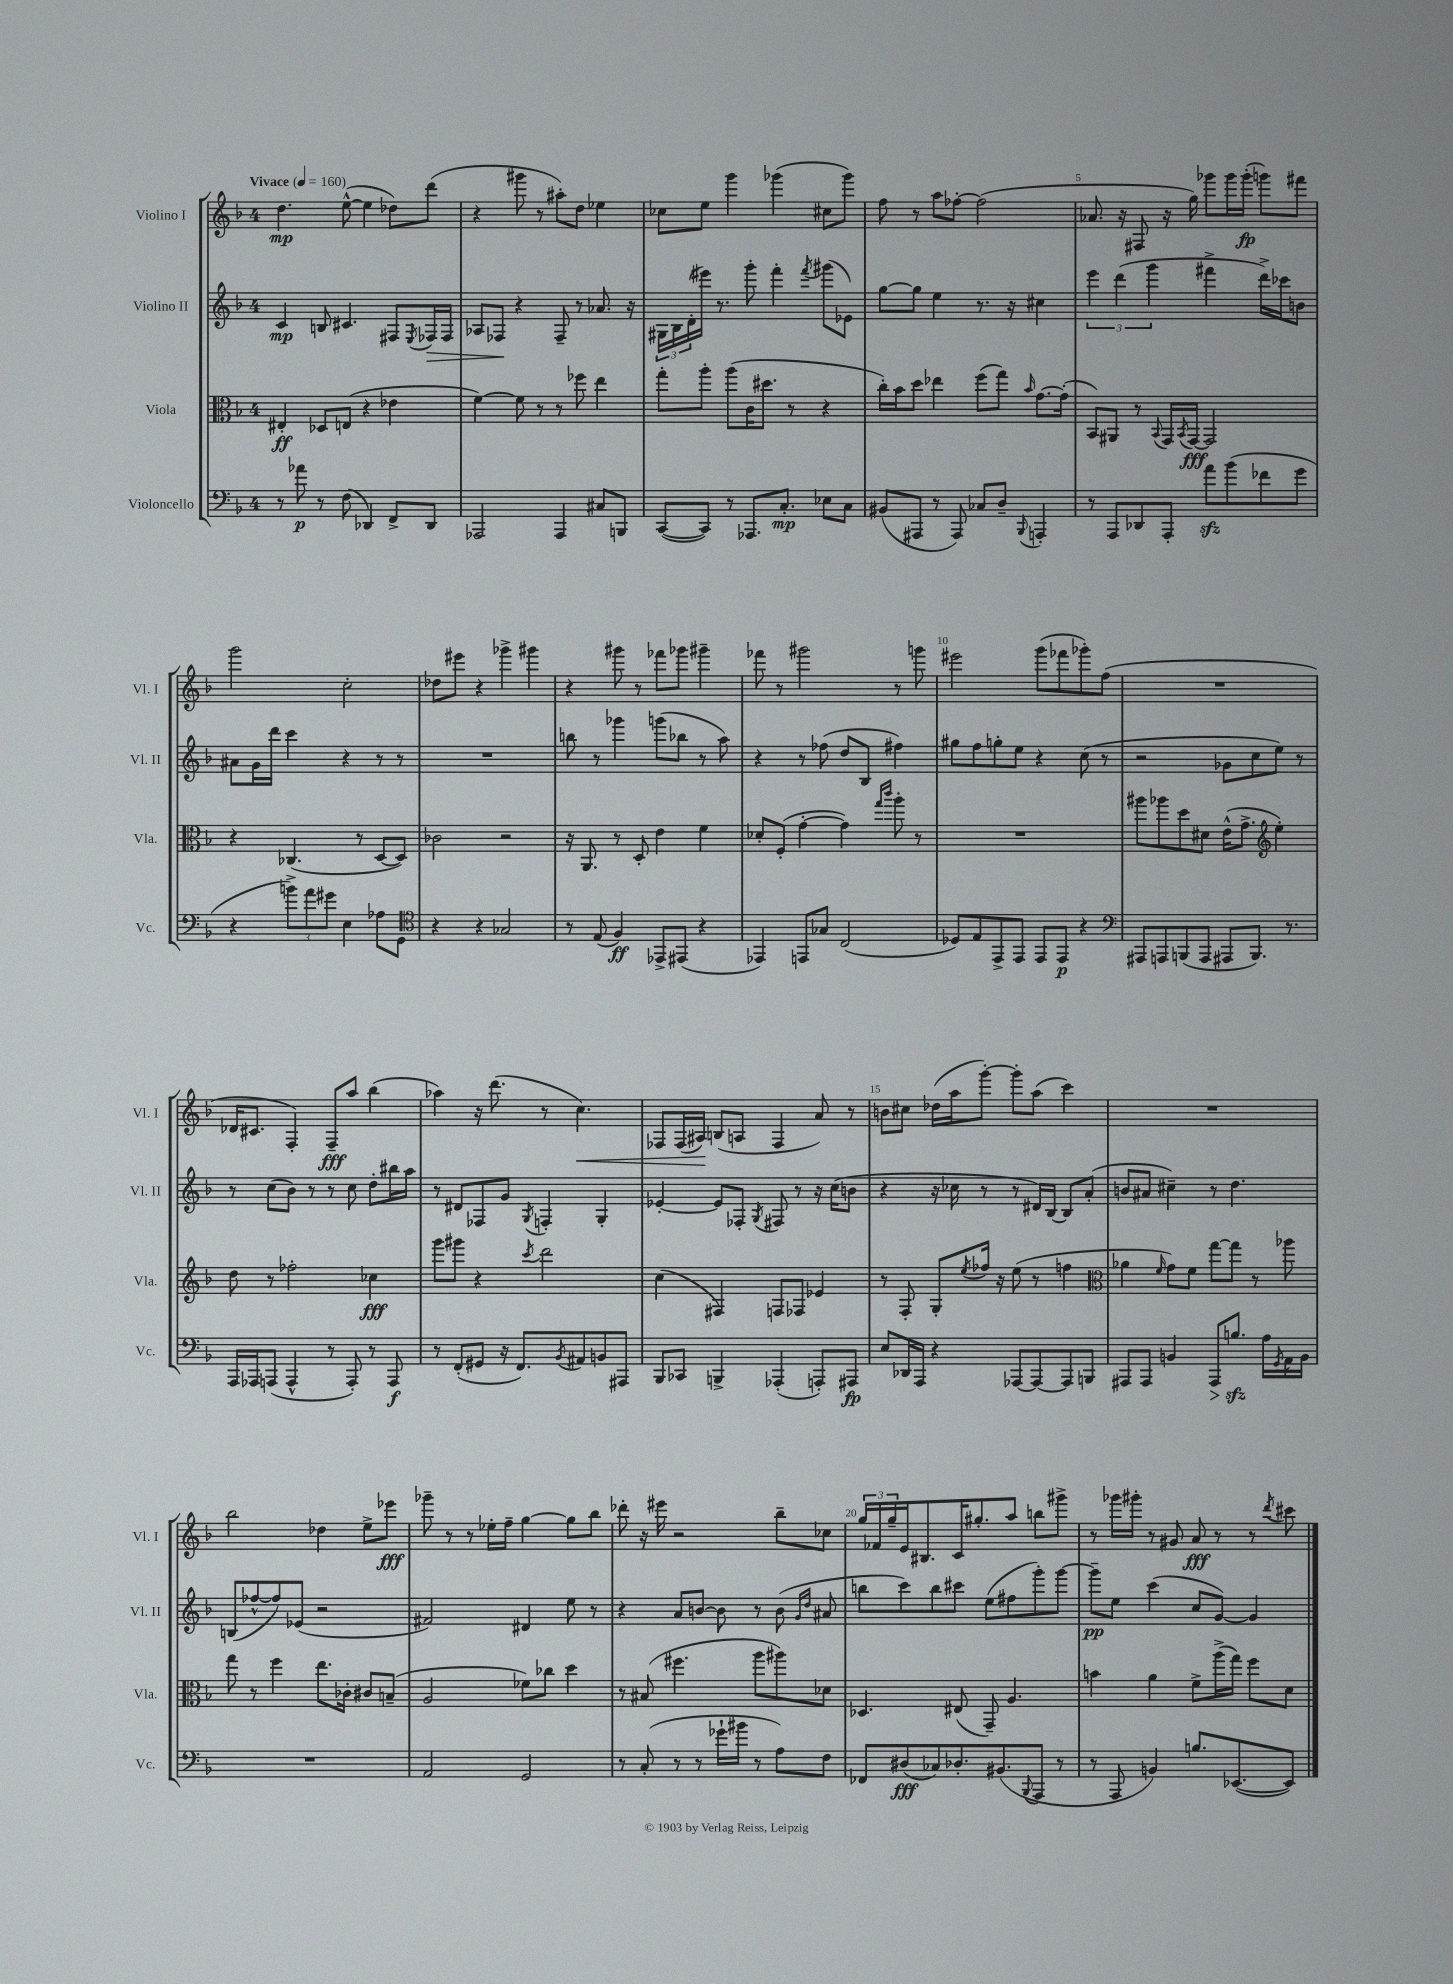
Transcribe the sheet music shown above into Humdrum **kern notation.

**kern	**dynam	**kern	**dynam	**kern	**dynam	**kern	**dynam
*part4	*part4	*part3	*part3	*part2	*part2	*part1	*part1
*staff4	*staff4	*staff3	*staff3	*staff2	*staff2	*staff1	*staff1
*I"Violoncello	*	*I"Viola	*	*I"Violino II	*	*I"Violino I	*
*I'Vc.	*	*I'Vla.	*	*I'Vl. II	*	*I'Vl. I	*
*clefF4	*	*clefC3	*	*clefG2	*	*clefG2	*
*k[b-]	*	*k[b-]	*	*k[b-]	*	*k[b-]	*
*M4/4	*	*M4/4	*	*M4/4	*	*M4/4	*
*MM160	*	*MM160	*	*MM160	*	*MM160	*
=1	=1	=1	=1	=1	=1	=1	=1
!	!	!	!	!	!	!LO:TX:a:B:t=Vivace	!
8r	.	4E#X'/	ff	4c/	mp	4.dd\	mp
8a-X\	p	.	.	.	.	.	.
8r	.	8D-X/L	.	8Bn/	.	.	.
(8F\	.	(8En/J	.	4.c#X/	.	([8ee^^\	.
4DD-X/)	.	4r	.	.	.	4ee\]	.
8FF^/L	.	4e-X\	.	8F#X/L	.	8dd-X\L)	.
.	.	.	.	8qE/	.	.	.
!	!	!	!	!	!LO:HP:b	!	!
8DD-/J	.	.	.	16F-X/L	>	(8ddd\J	.
.	.	.	.	16F-/JJ	.	.	.
=2	=2	=2	=2	=2	=2	=2	=2
2AAA-X/	.	[4f\)	.	8A-X/L	.	4r	.
.	.	.	.	8F-X/J	.	.	.
.	.	8f\]	.	4r	]	8ggg#X\	.
.	.	8r	.	.	.	8r	.
4AAA-/	.	8r	.	8F-~/	.	8aa#X'\L)	.
.	.	8ff-X\	.	8r	.	8dd\J	.
8C#X/L	.	4ee\	.	8.a-X/	.	4ee-X\	.
8BBBn/J	.	.	.	.	.	.	.
.	.	.	.	16r	.	.	.
=3	=3	=3	=3	=3	=3	=3	=3
([8CC/L	.	8gg'\L	.	24G#X\LL	.	8cc-X\L	.
.	.	.	.	24B-\	.	.	.
.	.	.	.	(24d'\	.	.	.
8CC/J])	.	8aa'\J	.	16eee#X\JJ)	.	8ee\J	.
.	.	.	.	8.r	.	.	.
8r	.	(8aa\L	.	.	.	4ggg\	.
8.AAA-X/L	.	16c\K	.	8ggg'\	.	.	.
.	.	8.dd#X\J	.	.	.	.	.
.	.	.	.	4fff'\	.	(4ggg-X\	.
8.C'/J	mp	.	.	.	.	.	.
.	.	8r	.	.	.	.	.
.	.	.	.	8qfff/	.	.	.
8E-X\L	.	4r	.	(8ggg#X\L	.	8cc#X\L	.
8C\J	.	.	.	8e-X\J)	.	8ggg-\J)	.
=4	=4	=4	=4	=4	=4	=4	=4
(8BB#X/L	.	16cc'\LL)	.	[8gg\L	.	8ff\	.
.	.	16b-\J	.	.	.	.	.
8AAA#X/J	.	8dd\J	.	8gg\J]	.	8r	.
8r	.	4ee-X\	.	4ee\	.	8aa\L	.
8AAA#/)	.	.	.	.	.	[8ff-X'\J	.
8C-X/L	.	(8ff\L	.	8.r	.	(2ff-\]	.
8D~/J	.	8gg\J)	.	.	.	.	.
.	.	.	.	16r	.	.	.
8qqBBB-/	.	16qqb-/	.	.	.	.	.
4AAAn'/	.	[8.g\L	.	4cc#X\	.	.	.
.	.	(16g'\Jk]	.	.	.	.	.
=5	=5	=5	=5	=5	=5	=5	=5
8r	.	8BB-/L)	.	6eee\	.	8.a-X/	.
8AAA/L	.	8AA#X/J	.	.	.	.	.
.	.	.	.	(6ddd\	.	.	.
.	.	.	.	.	.	16r	.
8DD-X/	.	8r	.	.	.	8F#X/	.
.	.	.	.	6ggg\	.	.	.
.	.	8qqBB-/	.	.	.	.	.
8AAA'/J	.	16GG/LL	.	.	.	16r	.
.	.	8qBB-/	.	.	.	.	.
.	.	[16GG/JJ	fff	.	.	16gg\)	.
8azz\L	.	2GG/]	.	4fff#X^\	.	8ggg-X\L	.
(8b-\	.	.	.	.	.	16ggg-\L	.
.	.	.	.	.	.	(16ggg-'\JJ	fp
8f-X\	.	.	.	16ddd^\LL)	.	8gggn\L)	.
.	.	.	.	16ccc-X\J	.	.	.
8g\J	.	.	.	8bn\J	.	8fff#X\J	.
!!LO:LB:g=z
=6	=6	=6	=6	=6	=6	=6	=6
4r	.	4r	.	8a#X\L	.	2ggg\	.
.	.	.	.	16g\L	.	.	.
.	.	.	.	16ddd\JJ	.	.	.
12bn^\L)	.	(4.C-X/	.	4ccc\	.	.	.
12a\	.	.	.	.	.	.	.
12g#X\J	.	.	.	.	.	.	.
4E\	.	.	.	4r	.	2cc'\	.
.	.	8r	.	.	.	.	.
8A-X\L	.	[8D/L	.	8r	.	.	.
8GG\J	.	8D/J])	.	8r	.	.	.
=7	=7	=7	=7	=7	=7	=7	=7
*clefC4	*	*	*	*	*	*	*
4r	.	2c-X\	.	1r	.	8dd-X\L	.
.	.	.	.	.	.	8eee#X\J	.
4r	.	.	.	.	.	4r	.
2G-X/	.	2r	.	.	.	4ggg-X^\	.
.	.	.	.	.	.	4ggg#X\	.
=8	=8	=8	=8	=8	=8	=8	=8
8r	.	16r	.	8bbn\	.	4r	.
.	.	8.AA/	.	.	.	.	.
(8E/	.	.	.	8r	.	.	.
4F/)	ff	8r	.	4ggg-X\	.	8ggg#X\	.
.	.	8D'/	.	.	.	8r	.
8EE-X^/L	.	4e\	.	(8gggn\L	.	8fff-X\L	.
(8EE#X/J	.	.	.	8bb-X\J	.	8ggg-X\J	.
4r	.	4f\	.	8r	.	4ggg#X~\	.
.	.	.	.	8aa\)	.	.	.
=9	=9	=9	=9	=9	=9	=9	=9
4EE-X/)	.	8d-X'/L	.	4r	.	8fff-X\	.
.	.	(8F'/J	.	.	.	8r	.
8EEn/L	.	[4g'\	.	8r	.	2ggg#X\	.
8G-X/J	.	.	.	(8ff-X\	.	.	.
(2C/	.	4g\])	.	8dd/L	.	.	.
.	.	.	.	8B-/J	.	.	.
.	.	16qqgg/LL	.	.	.	.	.
.	.	16qqccc/JJ	.	.	.	.	.
.	.	8aa'\	.	4ff#X\)	.	8r	.
.	.	8r	.	.	.	8gggn\	.
=10	=10	=10	=10	=10	=10	=10	=10
8D-X/L)	.	1r	.	8gg#X\L	.	2eee#X\	.
8E/	.	.	.	8ff\	.	.	.
8EE^/	.	.	.	8ggn'\	.	.	.
8EE/J	.	.	.	8ee\J	.	.	.
8EE/L	.	.	.	4r	.	(8ggg\L	.
8EE/J	p	.	.	.	.	8fff-X\	.
4r	.	.	.	(8cc\	.	8ggg-X'\)	.
.	.	.	.	8r	.	(8ff\J	.
=11	=11	=11	=11	=11	=11	=11	=11
*clefF4	*	*	*	*	*	*	*
8AAA#X/L	.	8aa#X\L	.	2r	.	1r	.
8AAAn/	.	8aa-X\	.	.	.	.	.
(8BBBn/	.	8dd\	.	.	.	.	.
8AAA/J	.	8d#X\J	.	.	.	.	.
8AAA#X/L	.	(16e^^\KL	.	8g-X\L	.	.	.
.	.	8.g^\J	.	.	.	.	.
8.BBB/J)	.	.	.	8cc\	.	.	.
*	*	*clefG2	*	*	*	*	*
.	.	4ee'\)	.	8ee\J)	.	.	.
8.r	.	.	.	.	.	.	.
.	.	.	.	8r	.	.	.
!!LO:LB:g=z
=12	=12	=12	=12	=12	=12	=12	=12
16AAA/LL	.	8dd\	.	8r	.	16d-X/KL	.
16AAA-X/J	.	.	.	.	.	8.c#X/J	.
(8AAAn/J	.	8r	.	(8cc\L	.	.	.
4AAA^^/	.	2ff-X'\	.	8b-\J)	.	4F'/)	.
.	.	.	.	8r	.	.	.
8r	.	.	.	8r	.	8F~/L	fff
8AAA'/)	.	.	.	8cc\	.	8aa/J	.
8r	.	4cc-X\	fff	8dd'\L	.	(4bb-\	.
8AAA/	f	.	.	16bb#X\L	.	.	.
.	.	.	.	16aa\JJ	.	.	.
=13	=13	=13	=13	=13	=13	=13	=13
8r	.	8ggg\L	.	8r	.	4aa-X\)	.
(8FF'/L	.	8ggg#X\J	.	8d#X/L	.	.	.
8GG#X/J	.	4r	.	8F-X/	.	16r	.
.	.	.	.	.	.	(8.ddd\	.
16r	.	.	.	8g/J	.	.	.
8.FF/L)	.	.	.	.	.	.	.
.	.	8qccc/	.	8qG/	.	.	.
.	.	2ddd\	.	4Fn'/	.	8r	.
8qBB-/	.	.	.	.	.	.	.
!	!	!	!	!	!	!	!LO:HP:b
8AA#X/	.	.	.	.	.	4.cc\)	<
8BBn/	.	.	.	4G'/	.	.	.
8AAA#X/J	.	.	.	.	.	.	.
=14	=14	=14	=14	=14	=14	=14	=14
8BBB-/L	.	(4cc\	.	[4e-X'/	.	8F-X/L	.
8CC-X/J	.	.	.	.	.	(16F-/L	.
.	.	.	.	.	.	16A#X/JJ)	.
4BBBn^/	.	4F#X/)	.	8e-/L]	.	(8Bn/L	[
.	.	.	.	8F-X'/J	.	8An/J	.
.	.	.	.	8qG/	.	.	.
(4AAA-X'/	.	8Fn/L	.	8F#X/	.	4F-/	.
.	.	8F-X/J	.	8r	.	.	.
8AAAn'/L)	.	4e-X/	.	16r	.	8a/)	.
.	.	.	.	(16cc\KL	.	.	.
8AAA#X/J	fp	.	.	8bn\J	.	8r	.
=15	=15	=15	=15	=15	=15	=15	=15
8E/L	.	8r	.	4r	.	8bn\L	.
16DD-X/L	.	8F'/	.	.	.	8cc#X\J	.
16AAA/JJ	.	.	.	.	.	.	.
4r	.	8G'/L	.	16r	.	(16dd-X\LL	.
.	.	.	.	16cc-X\	.	16aa\J	.
.	.	8qee/	.	.	.	.	.
.	.	16ff-X/Jk	.	8r	.	[8ggg'\J)	.
.	.	16r	.	.	.	.	.
[8AAA-X/L	.	(8ee\	.	8r	.	8ggg'\L]	.
8AAA-/_	.	8r	.	16d#X/LL)	.	(8aa\J	.
.	.	.	.	[16B-/JJ	.	.	.
8AAA-/]	.	4ffn\	.	8B-/L]	.	4ccc\)	.
8BBBn/J	.	.	.	(8a'/J	.	.	.
=16	=16	=16	=16	=16	=16	=16	=16
*	*	*clefC3	*	*	*	*	*
8AAA#X/L	.	4a-X\	.	8bn/L	.	1r	.
8AAA#/J	.	.	.	8a#X/J	.	.	.
.	.	16qqf/	.	.	.	.	.
4BBn/	.	8g\L)	.	4cc#X~\)	.	.	.
.	.	8f\J	.	.	.	.	.
!	!LO:HP:b	!	!	!	!	!	!
8AAA#/L	>	[8gg\L	.	8r	.	.	.
8.Bnzz/J	.	8gg\J]	.	4.dd\	.	.	.
.	.	8r	.	.	.	.	.
16A\LL	]	.	.	.	.	.	.
8qGG/	.	.	.	.	.	.	.
16AA\	.	8aa-X\	.	.	.	.	.
16BB\JJ	.	.	.	.	.	.	.
!!LO:LB:g=z
=17	=17	=17	=17	=17	=17	=17	=17
1r	.	8gg\	.	(8Bn/L	.	2bb-\	.
.	.	8r	.	[8ff-X^^/	.	.	.
.	.	4ff\	.	8ff-/])	.	.	.
.	.	.	.	(8e-X/J	.	.	.
.	.	8.ee\L	.	2r	.	4dd-X\	.
.	.	16c-X'\Jk	.	.	.	.	.
.	.	8c#X/L	.	.	.	8ee^\L	.
.	.	(8Bn~/J	.	.	.	8eee-X\J	fff
=18	=18	=18	=18	=18	=18	=18	=18
2AA/	.	2A/	.	2f#X/)	.	8ggg-X~\	.
.	.	.	.	.	.	8r	.
.	.	.	.	.	.	8r	.
.	.	.	.	.	.	16ee-X'\LL	.
.	.	.	.	.	.	16ff~\JJ	.
2GG/	.	8f-X\L)	.	4d#X/	.	[4gg\	.
.	.	8cc-X\J	.	.	.	.	.
.	.	4dd\	.	8ee\	.	8gg\L]	.
.	.	.	.	8r	.	8bb-\J	.
=19	=19	=19	=19	=19	=19	=19	=19
8r	.	8r	.	4r	.	8ddd-X'\	.
(8C'/	.	(8B#X/	.	.	.	16r	.
.	.	.	.	.	.	16eee#X\	.
8r	.	4.ff#X\	.	8a/L	.	2r	.
8r	.	.	.	[8bn/J	.	.	.
16g-X`\LL	.	.	.	8b\]	.	.	.
16b#X\JJ	.	.	.	.	.	.	.
8r	.	8aa\L	.	8r	.	.	.
8A\L)	.	8aa#X\)	.	(8b\	.	8bb-~\L	.
.	.	.	.	16qqg/LL	.	.	.
.	.	.	.	16qqdd/JJ	.	.	.
8F\J	.	8d-X\J	.	8a#X/	.	8cc-X\J	.
=20	=20	=20	=20	=20	=20	=20	=20
8FF-X/L	.	4.D-X/	.	8bbn\L	.	24gg/LL	.
.	.	.	.	.	.	24f-X/	.
.	.	.	.	.	.	24gg~/	.
(8D#X/	fff	.	.	8ccc\)	.	16e/J	.
.	.	.	.	.	.	8.B#X/	.
8C-X/)	.	.	.	8bb\	.	.	.
8.D-X'/	.	(8E#X/	.	8ccc#X\J	.	16c/K	.
.	.	.	.	.	.	8.gg#X'/	.
.	.	8GG~/)	.	(8ee\L	.	.	.
(8.BB#X/	.	.	.	.	.	.	.
.	.	4.A/	.	8ff#X\	.	8aa/J	.
8qqBBB-/	.	.	.	.	.	.	.
8AAA/J	.	.	.	8ggg'\)	.	8bbn\L	.
8r	.	.	.	[8ggg\J	.	8ggg#X^\J	.
=21	=21	=21	=21	=21	=21	=21	=21
8r	.	4bn\	.	8ggg~\L]	pp	8r	.
8AAA/	.	.	.	8ee\J	.	16ggg-X\LL	.
.	.	.	.	.	.	16ggg#X'\JJ	.
4BBn/)	.	4a\	.	(4ccc\	.	8r	.
.	.	.	.	.	.	8g#X/	.
8.Bn/L	.	8f^\L	.	8cc/L	.	8a/	fff
.	.	(16aa^\L	.	[8g/J)	.	8r	.
([8.EE-X/	.	16gg\JJ)	.	.	.	.	.
.	.	8ff\L	.	4g/]	.	8r	.
.	.	.	.	.	.	8qddd/	.
8EE-/J])	.	8d\J	.	.	.	8ccc#X\	.
==	==	==	==	==	==	==	==
*-	*-	*-	*-	*-	*-	*-	*-
